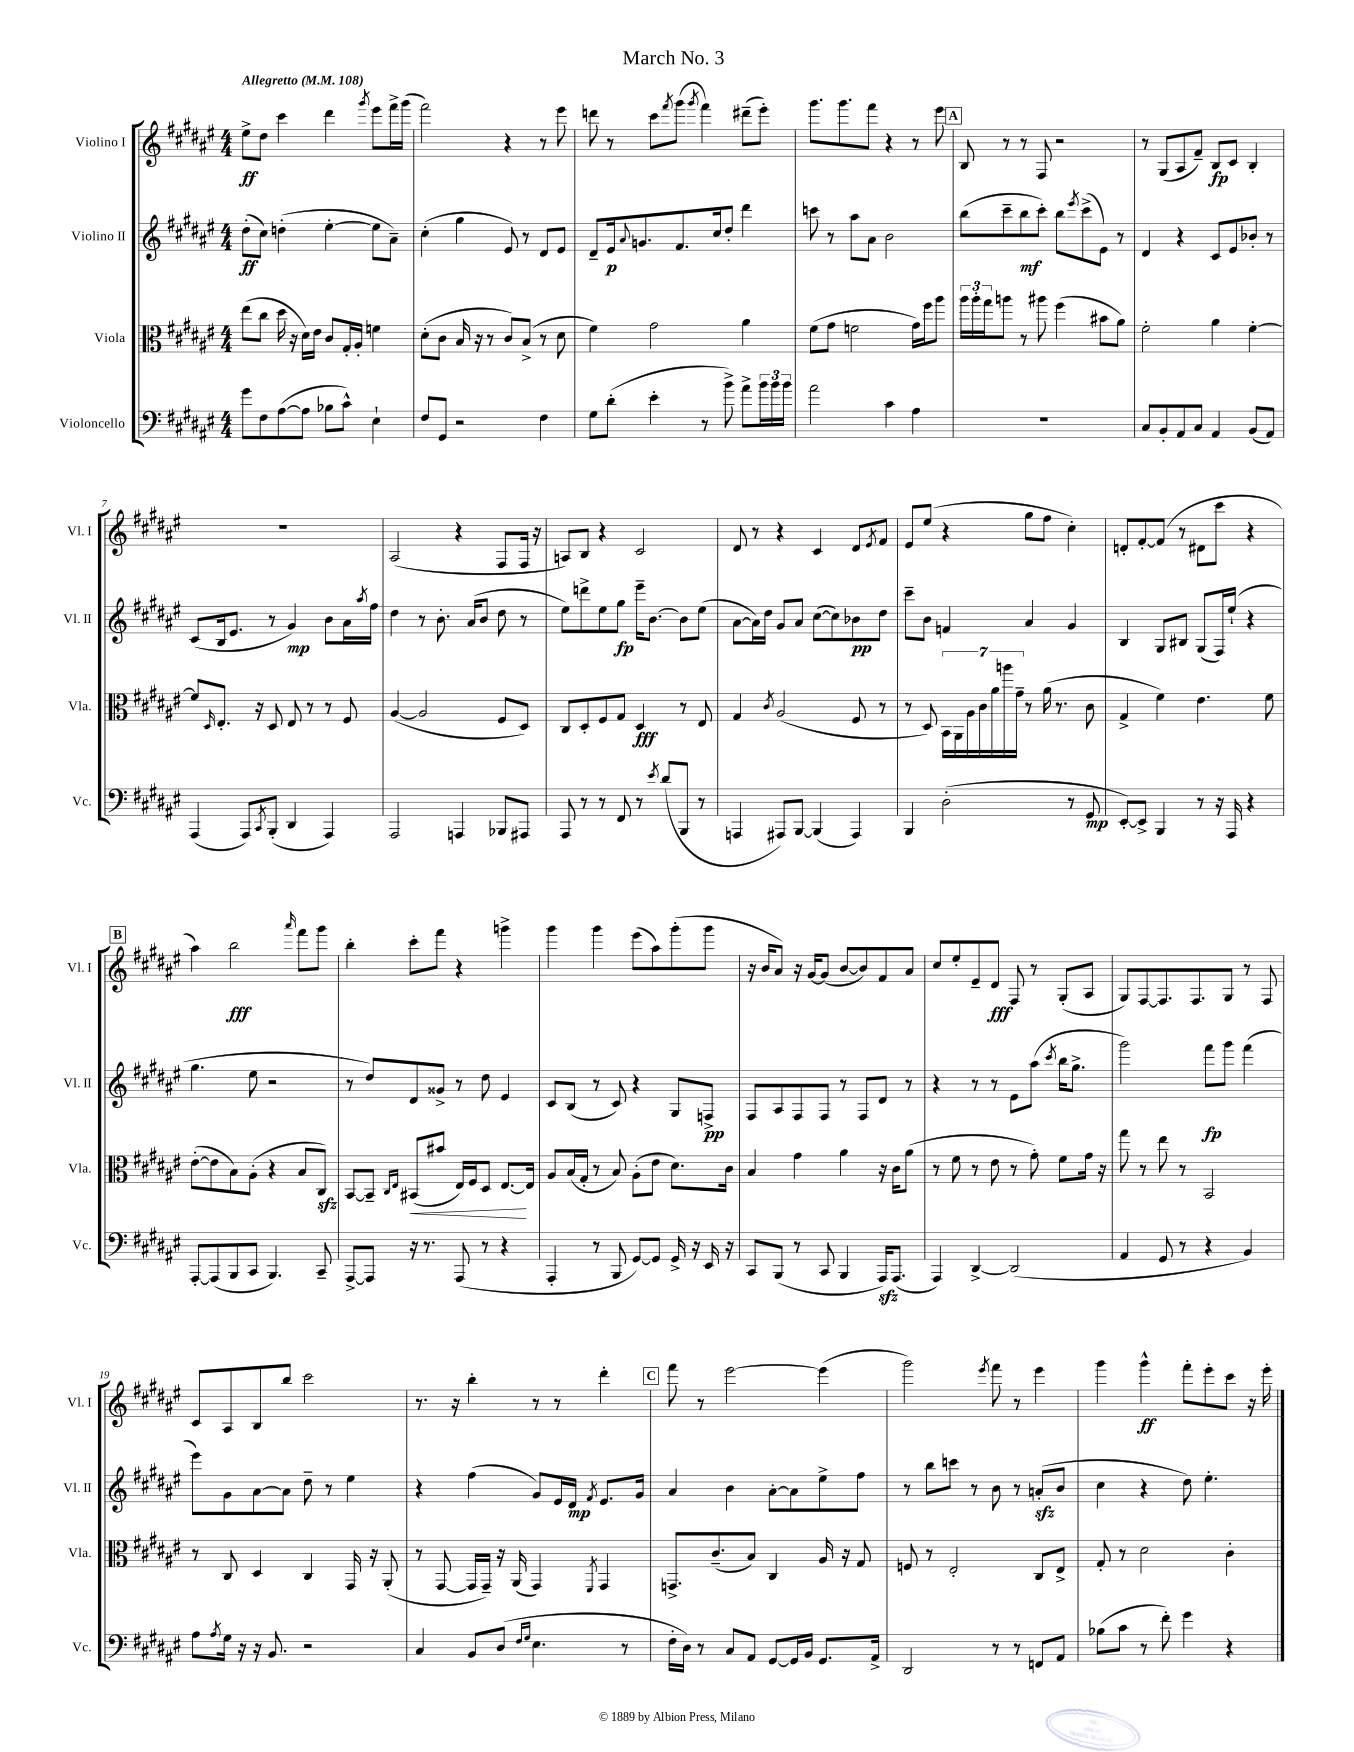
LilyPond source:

\header { title = "March No. 3" }
<<
\new StaffGroup <<
\new Staff = "s0" \with { instrumentName = "Violino I" shortInstrumentName = "Vl. I" } {
    \clef treble \key fis \major \numericTimeSignature \time 4/4 \tempo "Allegretto" 4 = 108
    eis''8->\ff dis''8 cis'''4 dis'''4 \acciaccatura { gis'''8 } eis'''8 fis'''16-> gis'''16( |
    fis'''2) r4 r8 eis'''8 |
    d'''8 r8 cis'''8 \acciaccatura { fis'''8 } gis'''8( \acciaccatura { gis'''8 } fis'''4) dis'''8--( eis'''8-.) |
    gis'''8. gis'''8. fis'''8 r4 r8 eis'''8 |
    \mark \markup { \box "A" } b8 r8 r8 fis8 r2 |
    r8 gis8( ais8 fis'8--) b8\fp cis'8 b4-. |
    R1 |
    ais2( r4 fis8 fis16 r16 |
    a8) b8 r4 cis'2 |
    dis'8 r8 r4 cis'4 dis'8 \acciaccatura { eis'8 } fis'8 |
    eis'8 eis''8( r4 gis''8 fis''8 cis''4-.) |
    d'8-. fis'8~-. fis'8( r8 dis'8 cis'''8 r4 |
    \mark \markup { \box "B" } ais''4) b''2\fff \grace { ais'''16 } fis'''8 gis'''8 |
    b''4-. cis'''8-. fis'''8 r4 g'''4-> |
    gis'''4 gis'''4 eis'''8( ais''8) gis'''8-.( gis'''8 |
    r16 b'16 ais'8) r16 gis'16~ gis'8( b'8~ b'8) fis'8 ais'8 |
    cis''8 eis''8-. eis'8-- dis'8\fff fis8 r8 gis8-.( ais8 |
    gis8) fis8~ fis8. fis8. gis8 r8 fis8 |
    cis'8 ais8 b8 b''8 cis'''2 |
    r8. r16 b''4-. r8 r8 dis'''4-. |
    \mark \markup { \box "C" } fis'''8 r8 eis'''2~ eis'''4( |
    gis'''2) \acciaccatura { eis'''8 } fis'''8 r8 eis'''4 |
    gis'''4 gis'''4-^\ff fis'''8-. eis'''8-. cis'''8 r16 eis'''16-. \bar "|." |
}
\new Staff = "s1" \with { instrumentName = "Violino II" shortInstrumentName = "Vl. II" } {
    \clef treble \key fis \major \numericTimeSignature \time 4/4
    dis''8-.\ff( cis''8) d''4-.( eis''4~-. eis''8 ais'8--) |
    cis''4-.( gis''4 eis'8) r8 dis'8 eis'8 |
    dis'8-- eis'16\p \appoggiatura { ais'8 } g'8. fis'8. cis''16 dis''8-. dis'''4 |
    c'''8 r8 ais''8 ais'8 b'2 |
    \mark \markup { \box "A" } b''8( cis'''8-- b''8\mf cis'''8-.) b''8 \acciaccatura { eis'''8 } cis'''8->( eis'8) r8 |
    dis'4 r4 cis'8 eis'8 bes'8-. r8 |
    cis'8( b16 eis'8. r8 gis'4\mp) b'8 ais'16 \acciaccatura { ais''8 } fis''16 |
    dis''4 r8 b'8.-. ais'16( b'8 dis''8 r8 |
    eis''8) d'''8-> eis''8 gis''8\fp eis'''16-- b'8.~ b'8 eis''8( |
    ais'8~ ais'16) dis''16 gis'8 ais'8 cis''8~( cis''8) bes'8\pp dis''8 |
    cis'''8-- b'8 f'4 ais'4 gis'4 |
    b4 gis8 bis8 gis8( fis16) eis''16-!( r4 |
    \mark \markup { \box "B" } gis''4. eis''8 r2 |
    r8 dis''8) dis'8 gisis'8-> r8 dis''8 eis'4 |
    cis'8 b8( r8 cis'8) r4 gis8 f8->\pp |
    fis8 ais8 fis8 fis8 r8 fis8 dis'8 r8 |
    r4 r8 r8 eis'8 ais''8( \acciaccatura { cis'''8 } b''16 gis''8.-> |
    gis'''2) fis'''8\fp gis'''8 fis'''4( |
    eis'''8) gis'8 ais'8~ ais'8 dis''8-- r8 eis''4 |
    r4 fis''4( gis'8) eis'16 dis'16\mp \acciaccatura { fis'8 } eis'8. gis'16 |
    \mark \markup { \box "C" } ais'4 b'4 ais'8~-. ais'8 eis''8-> fis''8 |
    r8 b''8 c'''8 r8 b'8 r8 a'8-.\sfz( b'8 |
    cis''4 r4 dis''8) eis''4.-. \bar "|." |
}
\new Staff = "s2" \with { instrumentName = "Viola" shortInstrumentName = "Vla." } {
    \clef alto \key fis \major \numericTimeSignature \time 4/4
    eis''8( cis''8 dis''16 r16 dis'16) eis'16 cis'8 gis16-. ais16-. f'4 |
    dis'8-.( cis'8 b16 r16 r8 cis'8) b8->( r8 dis'8 |
    fis'4) gis'2 ais'4 |
    fis'8( gis'8 f'2 gis'16) fis''16 ais''8 |
    \mark \markup { \box "A" } \tuplet 3/2 { ais''16 ais''16-. gis''16 } a''8 r8 ais''8 fis''4( bis'8 ais'8) |
    fis'2-. ais'4 fis'4~-. |
    fis'8 \grace { dis16 } eis8.-. r16 dis8 eis8 r8 r8 fis8 |
    ais4~( ais2 fis8 dis8) |
    cis8 dis8-. fis8 gis8 dis4\fff r8 eis8 |
    gis4 \acciaccatura { cis'8 } ais2( fis8 r8 |
    r8 dis8) \tuplet 7/4 { b,16 ais,16 ais16 cis'16 ais'16 a''16 gis'16-- } r8 ais'16( r8. cis'8 |
    gis4-> fis'4) eis'4. fis'8 |
    \mark \markup { \box "B" } eis'8~-.( eis'8 b8) ais8-.( r4 b8 cis8\sfz) |
    b,8~ b,8-- \grace { cis16 eis16 } bis,8\<( bis'8 eis16) fis16 dis8 eis8.~\! eis16 |
    ais8 b16( gis16-. r8 b8) ais8-.( eis'8 dis'8.) cis'16 |
    b4 gis'4 ais'4 r16 cis'16 ais'8( |
    r8 fis'8 r8 eis'8 r8 gis'8-.) fis'8 gis'16 r16 |
    gis''8 r8 eis''8 r8 b,2 |
    r8 cis8 dis4 cis4 gis,16 r16 ais,8-.( |
    r8 gis,8~ gis,16 gis,16--) r16 ais,16( gis,4) \acciaccatura { fis,8 } gis,4 |
    \mark \markup { \box "C" } g,8.-> cis'8.--( b8) cis4 ais16 r16 gis8 |
    f8 r8 eis2-. cis8 eis8-> |
    gis8-. r8 dis'2 cis'4-. \bar "|." |
}
\new Staff = "s3" \with { instrumentName = "Violoncello" shortInstrumentName = "Vc." } {
    \clef bass \key fis \major \numericTimeSignature \time 4/4
    gis'8 fis8 ais8~( ais8 bes8 cis'8-^) eis4-! |
    fis8 gis,8 r2 fis4 |
    gis8 dis'8-.( eis'4-. r8 b'8->) ais'8-> \tuplet 3/2 { b'16 b'16 b'16 } |
    ais'2 cis'4 ais4 |
    \mark \markup { \box "A" } R1 |
    cis8 b,8-. ais,8 cis8 ais,4 b,8( ais,8) |
    ais,,4( ais,,8) \acciaccatura { cis,8 } b,,8-.( dis,4 ais,,4) |
    ais,,2 a,,4 bes,,8 ais,,8 |
    ais,,8 r8 r8 fis,8 r8 \acciaccatura { eis'8 } dis'8( b,,8 r8 |
    a,,4 ais,,8) b,,8~ b,,4( ais,,4) |
    b,,4 dis2-.( r8 gis,8\mp |
    eis,8~-.) eis,8-> b,,4 r8 r16 ais,,16 r4 |
    \mark \markup { \box "B" } ais,,8~-. ais,,8( b,,8 cis,8 b,,4.) cis,8-- |
    ais,,8~-> ais,,8 r16 r8. ais,,8( r8 r4 |
    ais,,4-. r8 b,,8 gis,8~) gis,8 gis,16-> r16 eis,16 r16 |
    cis,8 b,,8( r8 cis,8 b,,4 ais,,16\sfz) ais,,8.( |
    ais,,4) dis,4~-> dis,2( |
    ais,4 gis,8 r8 r4 b,4) |
    ais8 \acciaccatura { ais8 } gis16 r16 r16 b,8. r2 |
    cis4 b,8 dis8( \grace { fis16 gis16 } eis4. r8 |
    \mark \markup { \box "C" } fis16-. dis16) r8 cis8 ais,8 gis,8~ gis,16 b,16 gis,8. ais,16-> |
    dis,2 r8 r8 f,8 ais,8 |
    bes8( cis'8 r8 fis'8-.) gis'4 r4 \bar "|." |
}
>>
>>
